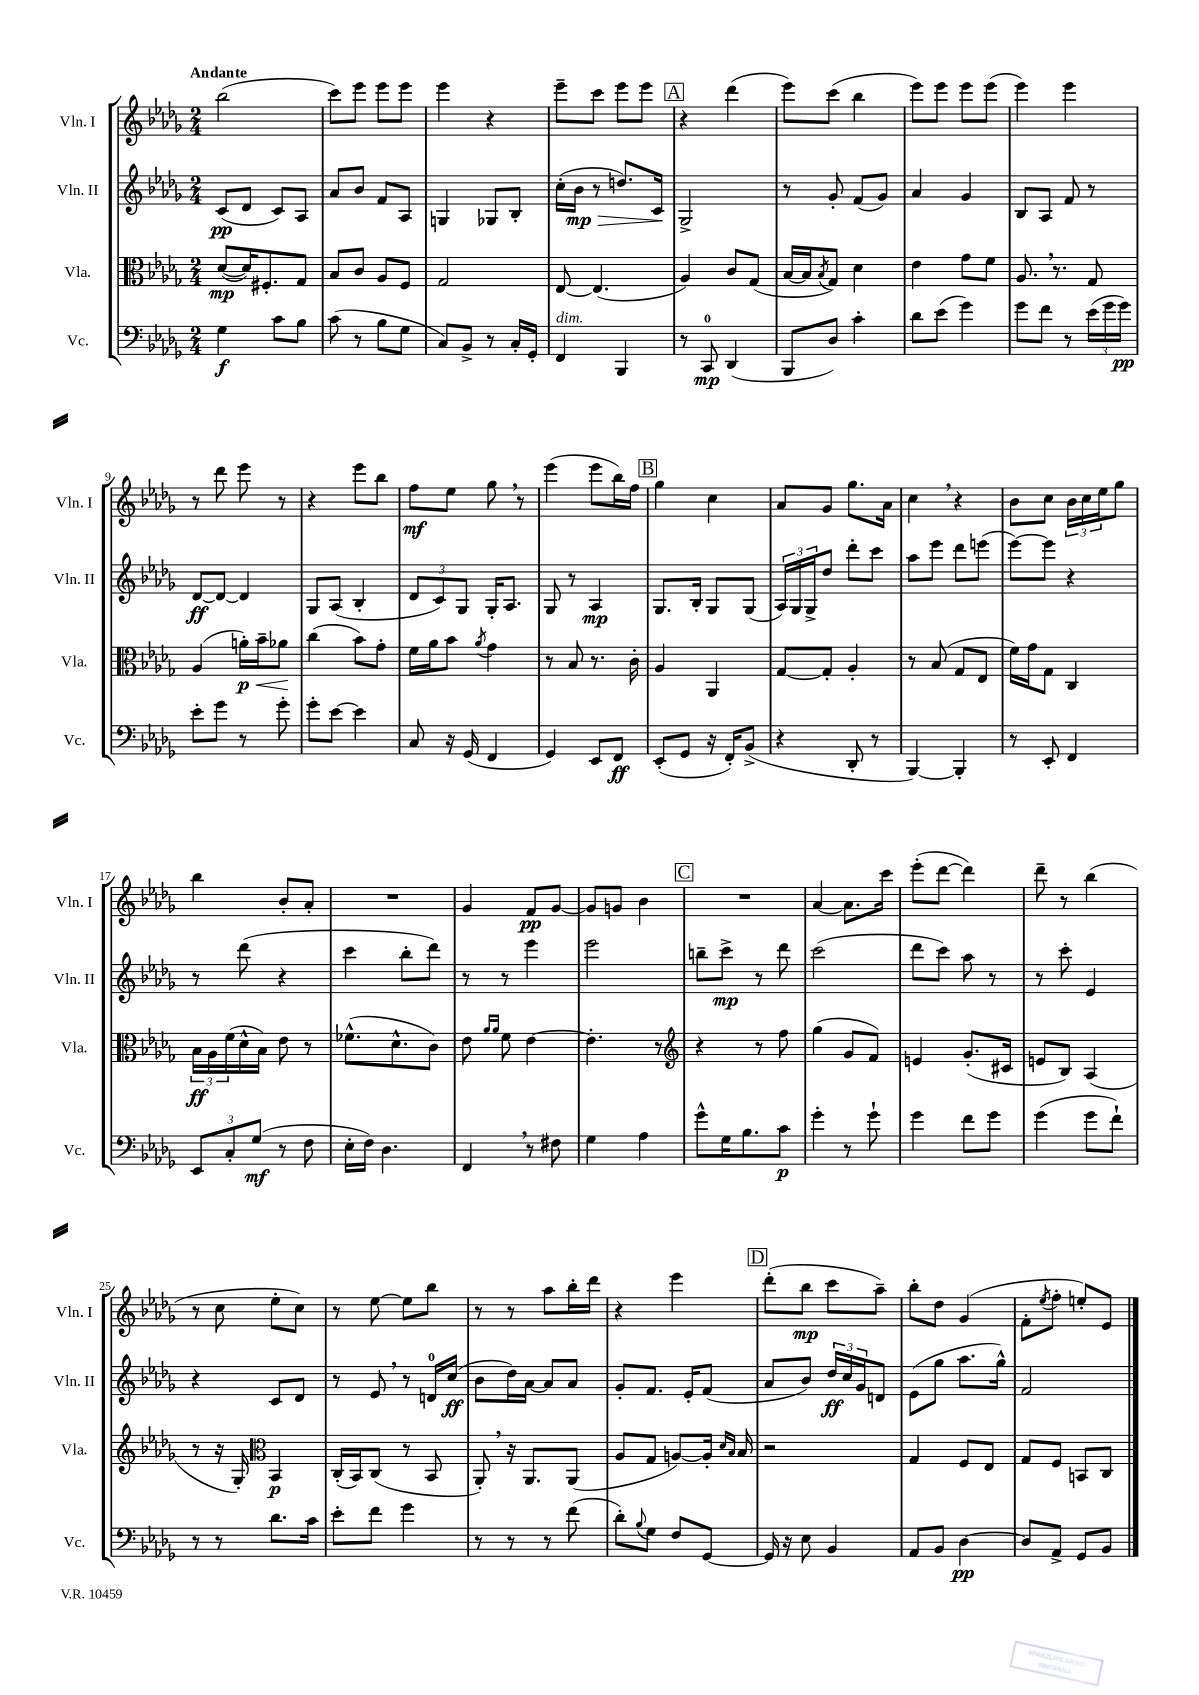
<<
\new StaffGroup <<
\new Staff = "s0" \with { instrumentName = "Vln. I" shortInstrumentName = "Vln. I" } {
    \clef treble \key des \major \numericTimeSignature \time 2/4 \tempo "Andante"
    bes''2( |
    c'''8) ees'''8 ees'''8 ees'''8 |
    ees'''4 r4 |
    ees'''8-- c'''8 ees'''8 ees'''8 |
    \mark \markup { \box "A" } r4 des'''4( |
    ees'''8) c'''8( bes''4 |
    ees'''8) ees'''8 ees'''8 ees'''8( |
    ees'''4) ees'''4 |
    r8 des'''8 ees'''8 r8 |
    r4 ees'''8 bes''8 |
    f''8\mf ees''8 ges''8 \breathe r8 |
    ees'''4( ees'''8 bes''16) f''16 |
    \mark \markup { \box "B" } ges''4 c''4 |
    aes'8 ges'8 ges''8. aes'16 |
    c''4 \breathe r4 |
    bes'8 c''8 \tuplet 3/2 { bes'16 c''16 ees''16 } ges''8 |
    bes''4 bes'8-. aes'8-. |
    R2 |
    ges'4 f'8\pp ges'8~ |
    ges'8 g'8 bes'4 |
    \mark \markup { \box "C" } R2 |
    aes'4~ aes'8. c'''16 |
    ees'''8-.( des'''8~ des'''4) |
    des'''8-- r8 bes''4( |
    r8 c''8 ees''8-. c''8) |
    r8 ees''8~ ees''8 bes''8 |
    r8 r8 aes''8 bes''16-. des'''16 |
    r4 ees'''4 |
    \mark \markup { \box "D" } des'''8-.( bes''8\mp c'''8 aes''8--) |
    bes''8-. des''8 ges'4( |
    f'8-. \acciaccatura { ees''8 } f''8-. e''8-.) ees'8 \bar "|." |
}
\new Staff = "s1" \with { instrumentName = "Vln. II" shortInstrumentName = "Vln. II" } {
    \clef treble \key des \major \numericTimeSignature \time 2/4
    c'8\pp( des'8 c'8) aes8 |
    aes'8 bes'8 f'8 aes8 |
    g4 ges8 bes8-. |
    c''16-.( bes'16\mp\> r8 d''8.) c'16\! |
    \mark \markup { \box "A" } ges2-> |
    r8 ges'8-. f'8( ges'8) |
    aes'4 ges'4 |
    bes8 aes8 f'8 r8 |
    des'8~\ff des'8~ des'4 |
    ges8 aes8( bes4-. |
    \tuplet 3/2 { des'8 c'8) ges8 } ges16-. aes8. |
    ges8 r8 aes4\mp |
    \mark \markup { \box "B" } ges8. bes16-. ges8 ges8( |
    \tuplet 3/2 { aes16) ges16 ges16-> } des''8 des'''8-. c'''8 |
    aes''8 ees'''8 des'''8 e'''8( |
    ees'''8~) ees'''8 r4 |
    r8 des'''8( r4 |
    c'''4 bes''8-. des'''8) |
    r8 r8 ees'''4 |
    ees'''2 |
    \mark \markup { \box "C" } b''8-- c'''8->\mp r8 des'''8 |
    c'''2( |
    des'''8 c'''8) aes''8 r8 |
    r8 c'''8-. ees'4 |
    r4 c'8 des'8 |
    r8 ees'8 \breathe r8 d'16-0 c''16\ff( |
    bes'8 des''16) aes'16~ aes'8 aes'8 |
    ges'8-. f'8. ees'16-. f'8( |
    \mark \markup { \box "D" } aes'8 bes'8) \tuplet 3/2 { des''16\ff c''16 ges'16 } d'8 |
    ees'8( ges''8 aes''8. ges''16-^) |
    f'2 \bar "|." |
}
\new Staff = "s2" \with { instrumentName = "Vla." shortInstrumentName = "Vla." } {
    \clef alto \key des \major \numericTimeSignature \time 2/4
    des'8~\mp( des'16) fis8.-. ges8 |
    bes8 c'8 aes8 f8 |
    ges2 |
    ees8~ ees4.( |
    \mark \markup { \box "A" } aes4) c'8 ges8( |
    bes16~ bes16 \acciaccatura { bes8 } ges8) des'4 |
    ees'4 ges'8 f'8 |
    aes8. \breathe r8. ges8 |
    aes4( a'16-.\p\<) bes'16-- aes'8\! |
    c''4( bes'8) ges'8-. |
    f'16 aes'16 bes'8 \acciaccatura { aes'8 } ges'4 |
    r8 bes8 r8. c'16-. |
    \mark \markup { \box "B" } aes4 aes,4 |
    ges8~ ges8-. aes4-. |
    r8 bes8( ges8 ees8 |
    f'16) ges'16 ges8 c4 |
    \tuplet 3/2 { bes16\ff aes16 f'16( } des'16-^ bes16) ees'8 r8 |
    fes'8.-^( des'8.-^ c'8) |
    ees'8 \grace { aes'16 aes'16 } f'8 ees'4~ |
    ees'4.-. r8 |
    \mark \markup { \box "C" } \clef treble r4 r8 f''8 |
    ges''4( ges'8 f'8) |
    e'4 ges'8.-.( cis'16 |
    e'8 bes8) aes4( |
    r8 r16 ges16-.) \clef alto bes,4\p |
    c16-.( bes,16) c8( r8 bes,8 |
    aes,8-.) \breathe r16 aes,8. aes,8( |
    aes8 ges8 a8~) a16-. \grace { des'16 bes16 } bes16 |
    \mark \markup { \box "D" } r2 |
    ges4 f8 ees8 |
    ges8 f8 b,8 c8 \bar "|." |
}
\new Staff = "s3" \with { instrumentName = "Vc." shortInstrumentName = "Vc." } {
    \clef bass \key des \major \numericTimeSignature \time 2/4
    ges4\f c'8 bes8 |
    c'8( r8 bes8 ges8 |
    c8) bes,8-> r8 c16-. ges,16-. |
    f,4^\markup { \italic "dim." } bes,,4 |
    \mark \markup { \box "A" } r8 c,8-0\mp des,4( |
    bes,,8 des8) c'4-. |
    des'8 ees'8( ges'4) |
    ges'8 f'8 r8 \tuplet 3/2 { ees'16( ges'16 ges'16\pp) } |
    ees'8-. ges'8 r8 ges'8-. |
    ges'8-. ees'8~ ees'4 |
    c8 r16 ges,16( f,4 |
    ges,4) ees,8 f,8\ff |
    \mark \markup { \box "B" } ees,8-.( ges,8 r16 f,16-.) bes,8->( |
    r4 des,8-. r8 |
    bes,,4~) bes,,4-. |
    r8 ees,8-. f,4 |
    \tuplet 3/2 { ees,8 c8-. ges8\mf( } r8 f8 |
    ees16-. f16) des4. |
    f,4 \breathe r8 fis8 |
    ges4 aes4 |
    \mark \markup { \box "C" } ges'8-^ ges16 bes8. c'8\p |
    ges'4-. r8 ges'8-! |
    ges'4 f'8 ges'8 |
    ges'4( ges'8 f'8-!) |
    r8 r8 des'8. c'16 |
    ees'8-. f'8 ges'4 |
    r8 r8 r8 f'8( |
    des'8-.) \appoggiatura { bes8 } ges8 f8 ges,8~ |
    \mark \markup { \box "D" } ges,16 r16 ees8 bes,4 |
    aes,8 bes,8 des4~\pp |
    des8 aes,8-> ges,8 bes,8 \bar "|." |
}
>>
>>
